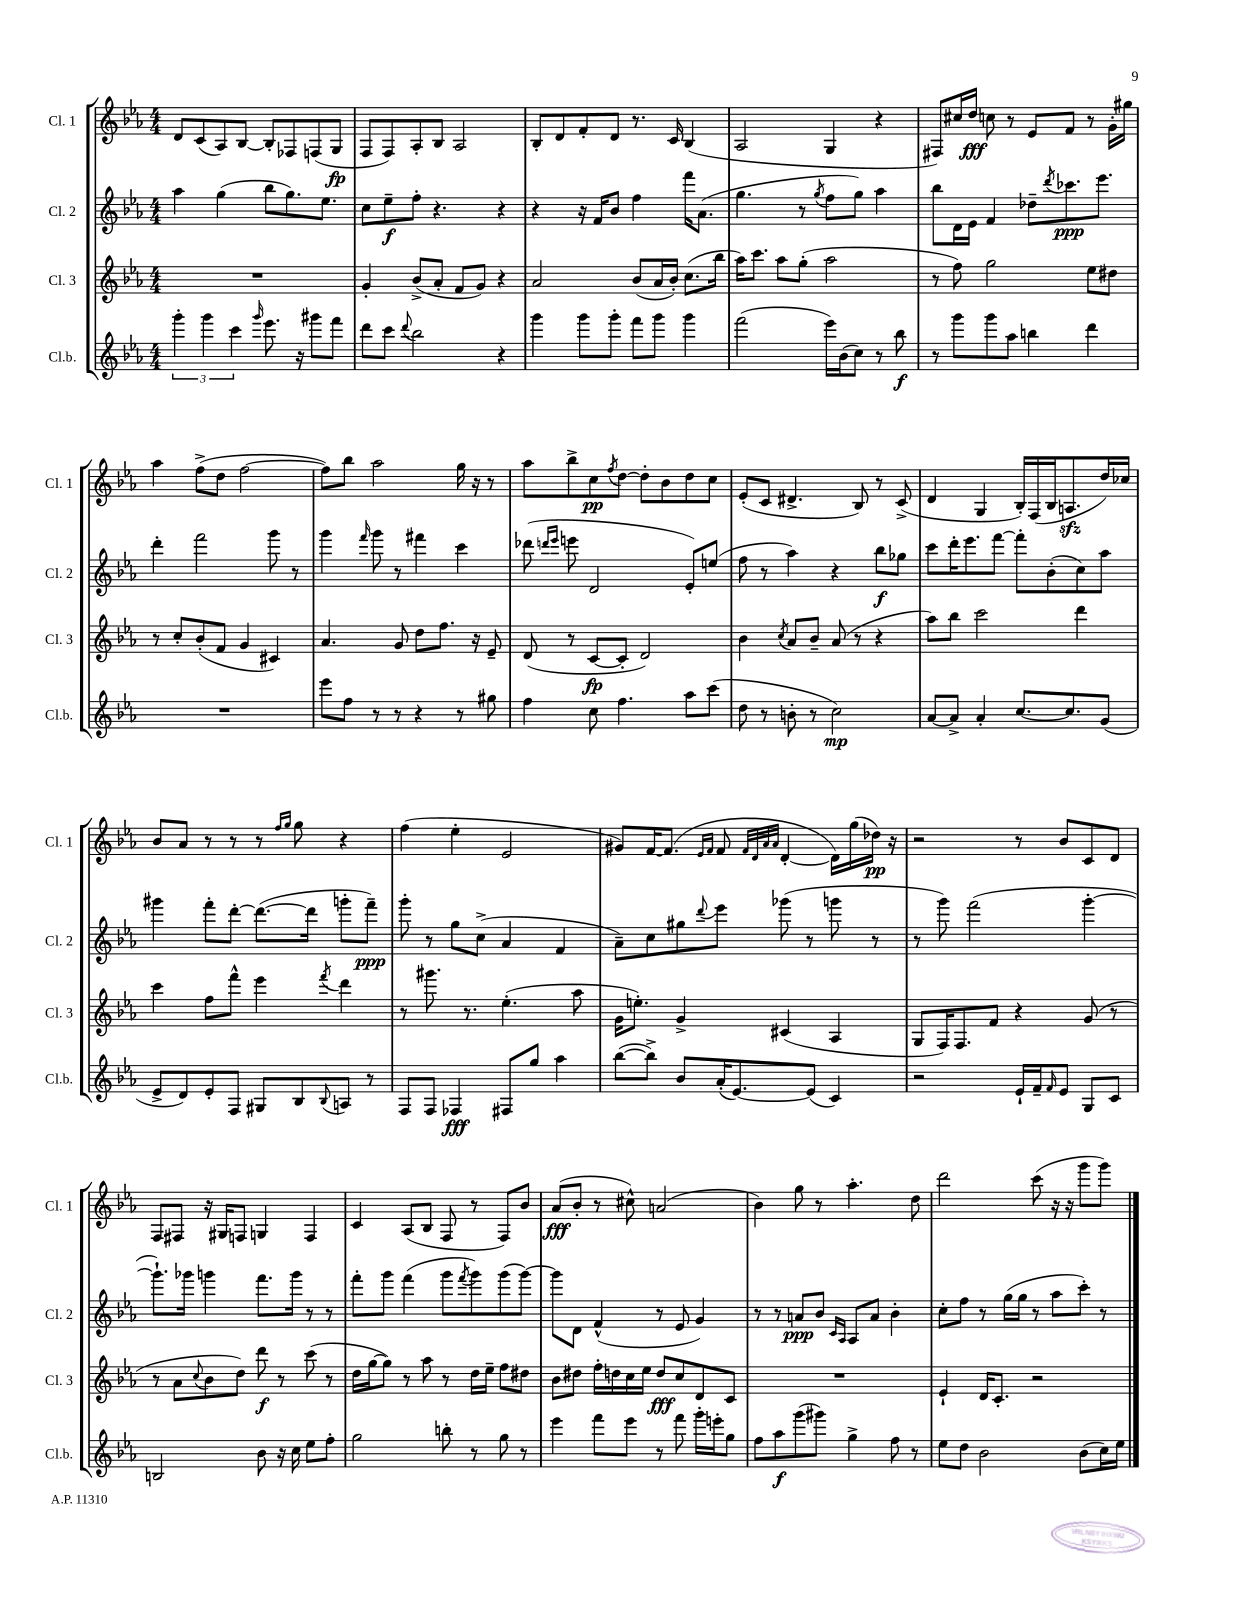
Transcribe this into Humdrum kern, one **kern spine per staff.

**kern	**kern	**kern	**kern
*staff4	*staff3	*staff2	*staff1
*clefG2	*clefG2	*clefG2	*clefG2
*k[b-e-a-]	*k[b-e-a-]	*k[b-e-a-]	*k[b-e-a-]
*M4/4	*M4/4	*M4/4	*M4/4
6ggg'\	1r	4aa-\	8d/L
.	.	.	(8c/
6ggg\	.	.	.
.	.	(4gg\	8A-/)
6ccc\	.	.	.
.	.	.	[8B-/J
16qqggg/	.	.	.
8.eee-\	.	8bb-\L	8B-'/]L
.	.	8.gg\)	8F-/
16r	.	.	.
8ggg#\L	.	.	(8F/
.	.	8.ee-\J	.
8fff\J	.	.	8G/J
=	=	=	=
8ddd\L	4g'/	8cc\L	8F/L
8ccc\J	.	8ee-~\	8F/)
8qqddd/	.	.	.
2bb-\	(8b-^/L	8ff'\J	8A-'/
.	8a-'/J	4.r	8B-/J
.	8f/L	.	2A-/
.	8g/J)	.	.
4r	4r	4r	.
=	=	=	=
4ggg\	2a-/	4r	8B-'/L
.	.	.	8d/
8ggg\L	.	16r	8f'/
.	.	16f/LK	.
8ggg'\J	.	8b-/J	8d/J
8fff\L	(8b-/L	4ff\	8.r
8ggg\J	16a-/L	.	.
.	16b-'/JJ)	.	16c/
4ggg\	(8.cc\L	16fff\LK	(4B-/
.	.	(8.a-\J	.
.	16bb-\Jk	.	.
=	=	=	=
(2fff\	16aa-\LK)	4.gg\	2A-/
.	8.ccc\J	.	.
.	8aa-\L	.	.
.	(8gg'\J	8r	.
.	.	8qgg/	.
16eee-\LL)	2aa-\	8ff\L	4G/
(16b-\J	.	.	.
8cc\J)	.	8gg\J)	.
8r	.	4aa-\	4r
8bb-\	.	.	.
=	=	=	=
8r	8r	8bb-\L	8F#/L)
8ggg\L	8ff\)	16d\L	16cc#/L
.	.	16e-\JJ	16dd/JJ
8ggg\	2gg\	4f/	8cc\
8aa-\J	.	.	8r
4bb\	.	8dd-~\L	8e-/L
.	.	8qddd/	.
.	.	8.ccc-\	8f/J
4ddd\	8ee-\L	.	8r
.	.	8.eee-\J	.
.	8dd#\J	.	16g'\LL
.	.	.	16gg#\JJ
=	=	=	=
1r	8r	4ddd'\	4aa-\
.	8cc'/L	.	.
.	(8b-'/	2fff\	(8ff^\L
.	8f/J	.	8dd\J
.	4g/	.	[2ff\
.	4c#/)	8ggg\	.
.	.	8r	.
=	=	=	=
8eee-\L	4.a-/	4ggg\	8ff\]L)
8ff\J	.	.	8bb-\J
.	.	16qqfff/	.
8r	.	8ggg\	2aa-\
8r	8g/	8r	.
4r	8dd\L	4fff#\	.
.	8.ff\J	.	.
8r	.	4ccc\	16gg\
.	16r	.	16r
8gg#\	8e-~/	.	8r
=	=	=	=
4ff\	(8d/	(8ddd-\	8aa-\L
.	.	16qqddd/LL	.
.	.	16qqeee-/JJ	.
.	8r	8eee\	8bb-^\
8cc\	[8c/L	2d/	8cc\
.	.	.	8qff/
4.ff\	8c'/]J	.	[8dd\J
.	2d/)	.	8dd'\]L
.	.	.	8b-\
8aa-\L	.	8e-'/L)	8dd\
(8ccc\J	.	(8ee/J	8cc\J
=	=	=	=
8dd\	4b-\	8ff\	(8e-'/L
8r	.	8r	8c/J
.	8qcc/	.	.
8b'\	8a-/L	4aa-\)	4.d#^/
8r	8b-~/J	.	.
2cc\)	(8a-/	4r	.
.	8r	.	8B-/)
.	4r	8bb-\L	8r
.	.	8gg-\J	(8c^/
=	=	=	=
[8a-/L	8aa-\L)	8ccc\L	4d/
8a-^/]J	8bb-\J	16ddd'\K	.
.	.	8.eee-\	.
4a-'/	2ccc\	.	4G/
.	.	[8fff\J	.
[8.cc/L	.	8fff'\]L	16B-'/LL)
.	.	.	(16F/
.	.	(8b-'\	16B-/J
8.cc/]	.	.	8.A/
.	4ddd\	8cc\)	.
(8g/J	.	8aa-\J	16dd/L)
.	.	.	16cc-/JJ
=	=	=	=
8e-^/L	4ccc\	4ggg#\	8b-/L
8d/)	.	.	8a-/J
8e-'/	8ff\L	8fff'\L	8r
8F/J	8fff^^\J	[8ddd'\J	8r
8G#/L	4eee-\	(8.ddd\_L	8r
.	.	.	16qqff/LL
.	.	.	16qqgg/JJ
8B-/	.	.	8gg\
.	.	16ddd\]Jk	.
8qqB-/	8qfff/	.	.
8A/J	4ddd\	8ggg'\L	4r
8r	.	8fff~\J)	.
=	=	=	=
8F/L	8r	8ggg'\	(4ff\
8F/J	8.ggg#\	8r	.
4F-/	.	8gg\L	4ee-'\
.	8.r	.	.
.	.	(8cc^\J	.
8F#/L	(4.ee-'\	4a-/	2e-/
8gg/J	.	.	.
4aa-\	.	4f/	.
.	8aa-\	.	.
=	=	=	=
([8bb-\L	16g\LK	8a-~\L)	8g#/L)
.	8.ee'\J)	.	.
8bb-^\]J)	.	8cc\	[16f/K
.	.	.	(8.f/]J
8b-/L	4g^/	8gg#\	.
.	.	.	16qqe-/LL
.	.	8qqddd/	16qqf/JJ
(16a-'/K	.	8eee-\J	8f/
[8.e-/)	.	.	.
.	.	.	32qqf/LLL
.	.	.	32qqd/
.	.	.	32qqa-/
.	.	.	32qqa-/JJJ
.	(4c#/	(8ggg-\	[4d'/
(8e-/]J	.	8r	.
4c/)	4A-/	8ggg\	16d\]LL)
.	.	.	(16gg\
.	.	8r	16dd-\JJ)
.	.	.	16r
=	=	=	=
2r	8G/L	8r	2r
.	16F/K)	8ggg\)	.
.	8.F/	.	.
.	.	(2fff\	.
.	8f/J	.	.
16e-`/LL	4r	.	8r
16f~/J	.	.	.
16qqf/	.	.	.
8e-/J	.	.	8b-/L
8G/L	(8g/	[4ggg'\	8c/
8c/J	8r	.	8d/J
=	=	=	=
2B/	8r	8.ggg`\]L)	8F/L
.	8a-\L	.	8F#/J
.	.	16ggg-\Jk	.
.	8qqcc/	.	.
.	8b-\	4ggg\	16r
.	.	.	16G#/LK
.	8dd\J)	.	8F/J
8b-\	8ddd\	8.fff\L	4G/
16r	8r	.	.
16cc\	.	16ggg\Jk	.
8ee-\L	(8ccc\	8r	4F/
8ff'\J	8r	8r	.
=	=	=	=
2gg\	16dd\LL	8fff'\L	4c/
.	[16gg\J	.	.
.	8gg\]J)	8ggg\J	.
.	8r	(4fff\	(8A-/L
.	8aa-\	.	8B-/J
8bb'\	8r	8ggg\L	8F/
.	.	8qfff/	.
8r	16dd\LL	8ggg\)	8r
.	16ee-~\JJ	.	.
8gg\	8ff\L	(8ggg\	8F/L)
8r	8dd#\J	[8ggg\J)	8b-/J
=	=	=	=
4eee-\	8b-\L	8ggg\]L	(8a-/L
.	8dd#\J	8d\J	8b-'/J
8fff\L	16ff'\LL	(4f^^/	8r
.	16dd\	.	.
8eee-\J	16cc\	.	8cc#^^\)
.	16ee-\JJ	.	.
8r	8dd/L	8r	(2a/
8fff\	8cc/	8e-/	.
16ggg'\LL	8d/	4g/)	.
16eee'\J	.	.	.
8gg\J	8c/J	.	.
=	=	=	=
8ff\L	1r	8r	4b-\)
8aa-\	.	8r	.
(8ggg\	.	8a/L	8gg\
8ggg#\J)	.	8b-/J	8r
.	.	16qqc/LL	.
.	.	16qqA-/JJ	.
4gg^\	.	8A-/L	4.aa-'\
.	.	8a/J	.
8ff\	.	4b-'\	.
8r	.	.	8dd\
=	=	=	=
8ee-\L	4e-`/	8cc'\L	2ddd\
8dd\J	.	8ff\J	.
2b-\	16d/LK	8r	.
.	8.c'/J	.	.
.	.	(16gg\LL	.
.	.	16gg\JJ	.
.	2r	8r	(8ccc\
.	.	8aa-\L	16r
.	.	.	16r
(8b-\L	.	8ccc'\J)	8ggg\L
16cc\L)	.	8r	8ggg\J)
16ee-\JJ	.	.	.
==	==	==	==
*-	*-	*-	*-
